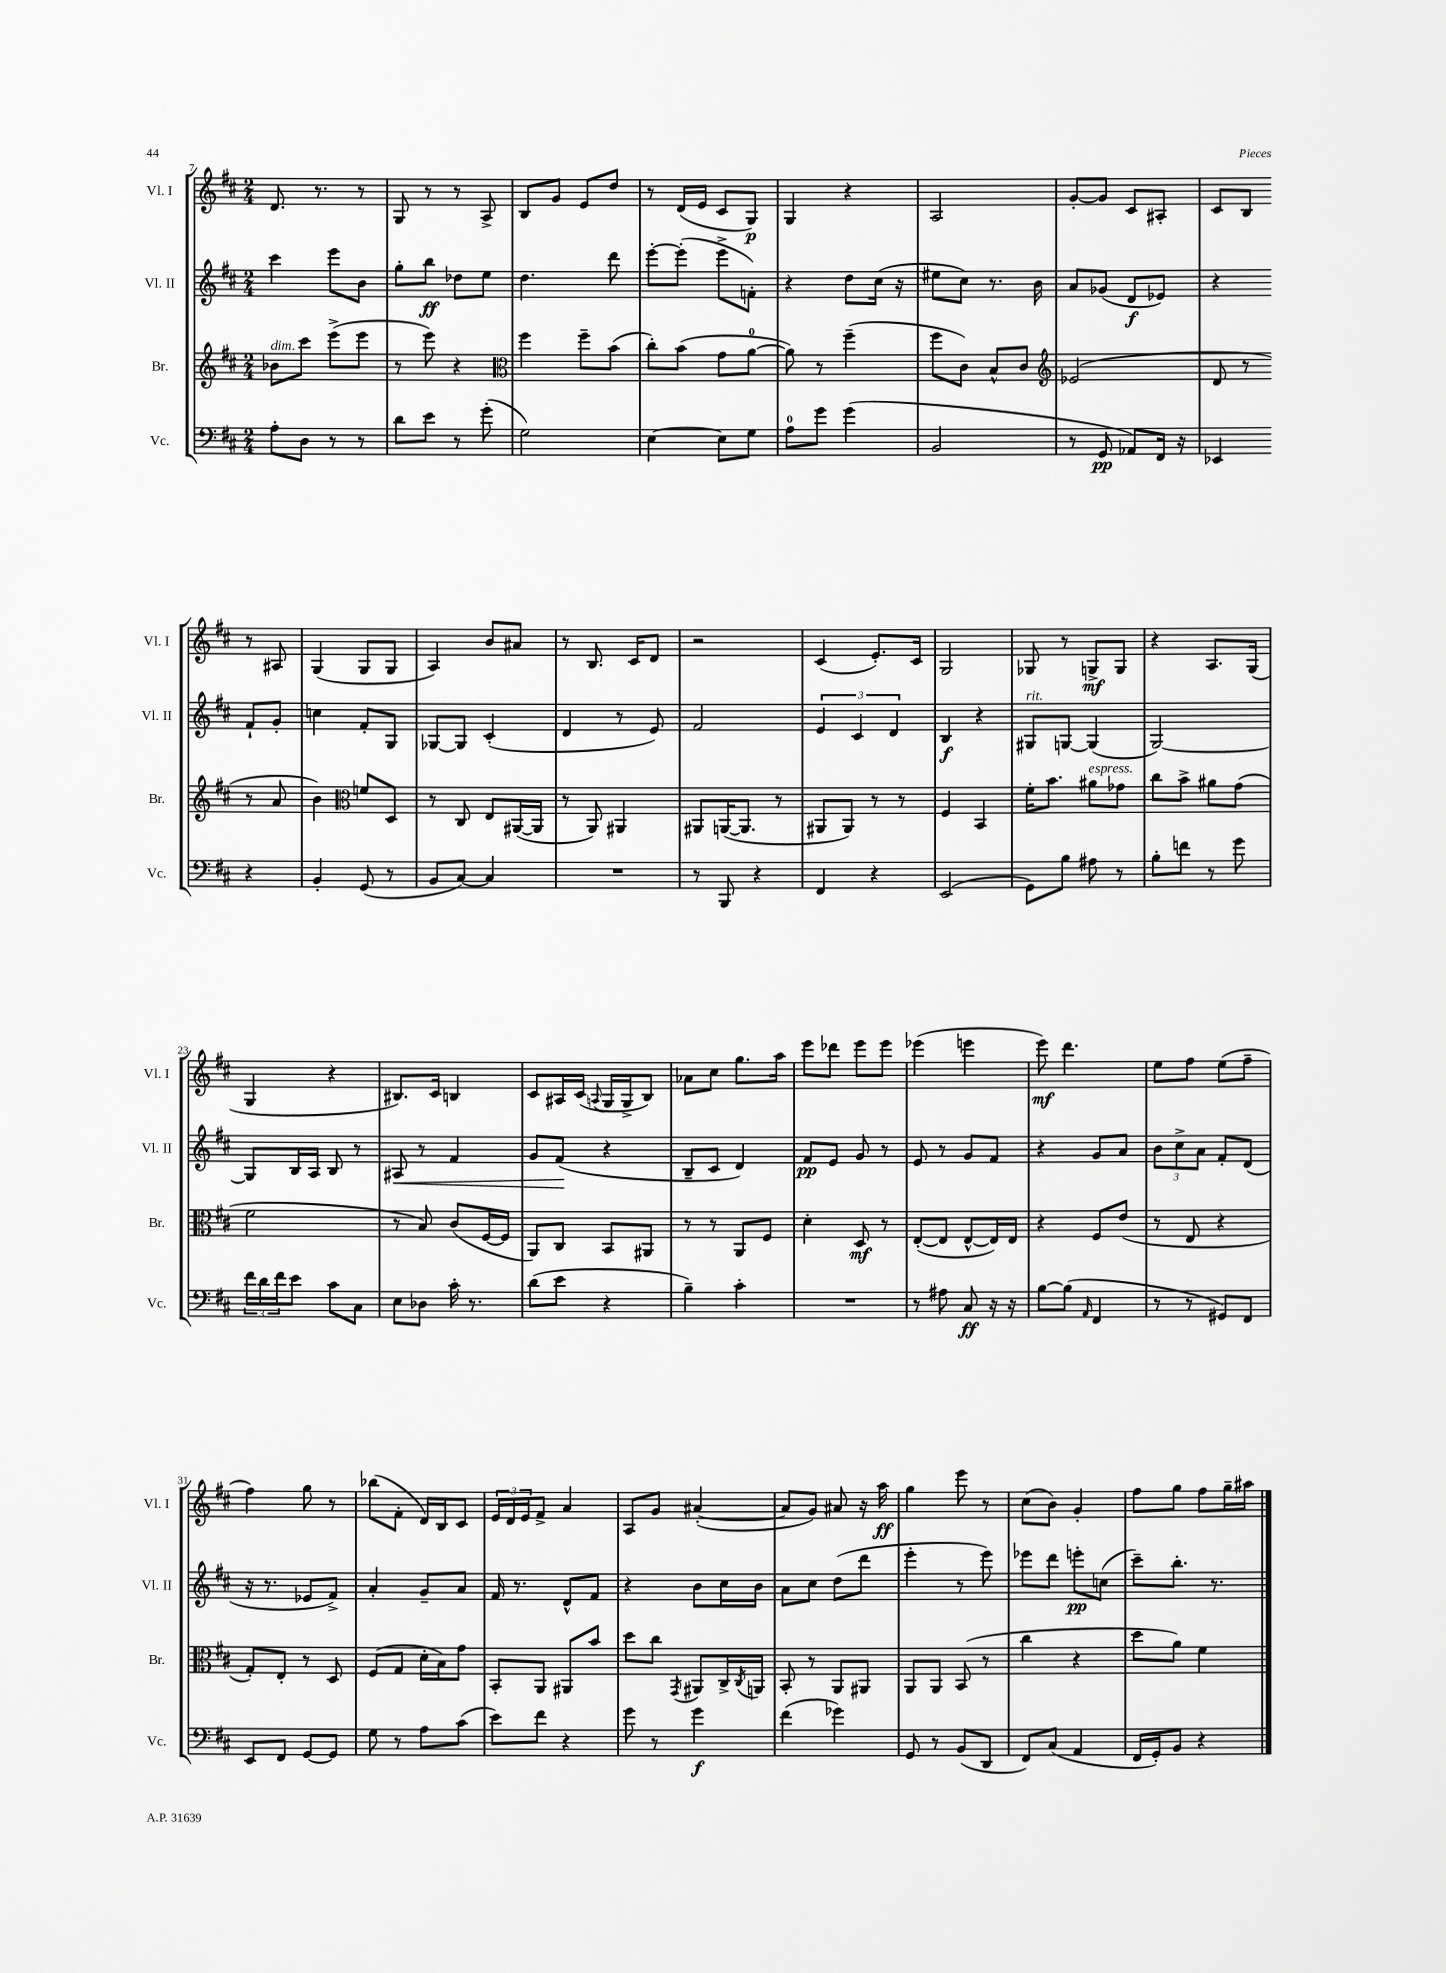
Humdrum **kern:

**kern	**kern	**kern	**kern
*staff4	*staff3	*staff2	*staff1
*clefF4	*clefG2	*clefG2	*clefG2
*k[f#c#]	*k[f#c#]	*k[f#c#]	*k[f#c#]
*M2/4	*M2/4	*M2/4	*M2/4
8A'\L	8b-\L	4ccc#\	8.d/
8D\J	8ccc#\J	.	.
.	.	.	8.r
8r	(8eee^\L	8eee\L	.
8r	8eee\J	8b\J	8r
=	=	=	=
8d\L	8r	8gg'\L	8G/
8e\J	8eee\)	8bb\J	8r
8r	4r	8dd-\L	8r
(8g'\	.	8ee\J	8A^/
=	=	=	=
*	*clefC3	*	*
2G\)	4ff#\	4.dd\	8B/L
.	.	.	8g/J
.	8ff#~\L	.	8e/L
.	(8b\J	8ddd\	8dd/J
=	=	=	=
[4E\	8cc#'\L)	[8eee'\L	8r
.	(8b\J	(8eee'\]J	(16d/LL
.	.	.	16e/JJ
8E\]L	8g\L	8eee^\L	8c#/L
8G\J	[8a\J	8f'\J)	8G/J)
=	=	=	=
8A\L	8a\])	4r	4G/
8g\J	8r	.	.
(4g\	(4ff#~\	8dd\L	4r
.	.	(16cc#\Jk	.
.	.	16r	.
=	=	=	=
2BB/	8ff#\L	8ee#\L	2A/
.	8c#\J)	8cc#\J)	.
.	8B^^/L	8.r	.
.	8c#/J	.	.
.	.	16b\	.
=	=	=	=
*	*clefG2	*	*
8r	(2e-/	8a/L	[8g'/L
8GG/	.	(8g-/J	8g/]J
8AA-/L)	.	8d/L	8c#/L
16FF#/Jk	.	8e-/J)	8A#'/J
16r	.	.	.
=	=	=	=
4EE-/	8d/	4r	8c#/L
.	8r	.	8B/J
4r	8r	8f#`/L	8r
.	8a/	8g'/J	8A#/
=	=	=	=
4BB'/	4b\)	4cc\	(4G/
*	*clefC3	*	*
(8GG/	8f/L	8f#'/L	8G/L
8r	8D/J	8G/J	8G/J
=	=	=	=
8BB/L	8r	[8G-/L	4A/)
[8C#/J)	8C#/	8G-/]J	.
4C#/]	8E/L	(4c#'/	8b/L
.	([16AA#/L	.	8a#/J
.	16AA#/]JJ	.	.
=	=	=	=
2r	8r	4d/	8r
.	8AA/)	.	8.B/
.	4AA#/	8r	.
.	.	.	16c#/LK
.	.	8e/)	8d/J
=	=	=	=
8r	8AA#/L	2f#/	2r
8BBB/	([16AA/K	.	.
.	8.AA/]J	.	.
4r	.	.	.
.	8r	.	.
=	=	=	=
4FF#/	8AA#/L	6e/	(4c#/
.	8AA#/J)	.	.
.	.	6c#/	.
4r	8r	.	8.e'/L)
.	.	6d/	.
.	8r	.	.
.	.	.	16c#/Jk
=	=	=	=
(2EE/	4F#/	4B/	2G/
.	4BB/	4r	.
=	=	=	=
8GG\L)	16f#'\LK	8G#/L	8G-/
.	8.b\J	.	.
8B\J	.	[8G/J	8r
8A#\	8a#\L	(4G/]	8G^/L
8r	8g-\J	.	8G/J
=	=	=	=
8B'\L	8cc#\L	[2G/)	4r
8f\J	8b^\J	.	.
8r	8a#\L	.	8.A/L
8g\	(8g\J	.	.
.	.	.	(16G/Jk
=	=	=	=
24f#\LL	2f#\	8G/]L	4G/
24d\	.	.	.
24f#\J	.	.	.
8e\J	.	16B/L	.
.	.	16A/JJ	.
8c#\L	.	8B/	4r
8C#\J	.	8r	.
=	=	=	=
8E\L	8r	8A#/	8.B#/L)
8D-\J	8B/)	8r	.
.	.	.	16c#/Jk
16c#'\	(8c#/L	4f#/	4B/
8.r	.	.	.
.	[16F#/L	.	.
.	16F#/]JJ	.	.
=	=	=	=
(8d\L	8AA/L)	8g/L	8c#/L
8e\J	8C#/J	(8f#/J	16A#/L
.	.	.	(16c#/JJ
.	.	.	8qqA/
4r	8BB/L	4r	16G/LL
.	.	.	16G^/J
.	8AA#/J	.	8B/J)
=	=	=	=
4B~\)	8r	8B~/L	8a-\L
.	8r	8c#/J	8cc#\J
4c#'\	8AA/L	4d/)	8.gg\L
.	8F#/J	.	.
.	.	.	16aa\Jk
=	=	=	=
2r	4d'\	8f#/L	8eee\L
.	.	8e/J	8ddd-\J
.	8D/	8g/	8eee\L
.	8r	8r	8eee\J
=	=	=	=
8r	([8E'/L	8e/	(4eee-\
8A#\	8E/]J	8r	.
8C#/	[8E^^/L	8g/L	4eee\
16r	16E/]L)	8f#/J	.
16r	16E/JJ	.	.
=	=	=	=
[8B\L	4r	4r	8eee\)
(8B\]J	.	.	4.ddd\
16qqAA/	.	.	.
4FF#/	8F#/L	8g/L	.
.	(8e/J	8a/J	.
=	=	=	=
8r	8r	12b\L	8ee\L
.	.	12cc#^\	.
8r	8E/	.	8ff#\J
.	.	12a\J	.
8GG#/L)	4r	8f#'/L	(8ee\L
8FF#/J	.	(8d/J	8ff#~\J
=	=	=	=
8EE/L	8G'/L)	16r	4ff#\)
.	.	8.r	.
8FF#/J	8E'/J	.	.
[8GG/L	8r	8e-/L	8gg\
8GG/]J	8D/	8f#^/J)	8r
=	=	=	=
8G\	(8F#/L	4a'/	(8bb-\L
8r	8G/J	.	8f#'\J
8A\L	16d'\LL	8g~/L	16d/LL)
.	16B\J)	.	16B/J
(8c#\J	8g\J	8a/J	8c#/J
=	=	=	=
8e\L)	8BB'/L	16f#/	24e/LL
.	.	.	24d/
.	.	8.r	.
.	.	.	24e/J
8f#\J	8AA/J	.	8f#^/J
4r	8AA#/L	8d^^/L	4a/
.	8b/J	8f#/J	.
=	=	=	=
8g\	8dd\L	4r	8A/L
8r	8cc#\J	.	8g/J
.	8qGG/	.	.
4g\	8AA#/L	8b\L	([4a#'/
.	16C#^/L	16cc#\L	.
.	8qC#/	.	.
.	16AA/JJ	16b\JJ	.
=	=	=	=
(4f#\	8BB'/	8a\L	8a#/]L
.	8r	8cc#\J	8g/J)
4g-\)	8AA/L	(8dd\L	8a#/
.	8AA#/J	8ddd\J	16r
.	.	.	16aa\
=	=	=	=
8GG/	8AA/L	4eee'\	4gg\
8r	8AA/J	.	.
(8BB/L	(8BB/	8r	8eee\
8DD/J	8r	8eee\)	8r
=	=	=	=
8FF#/L)	4cc#\	8eee-\L	(8cc#\L
(8C#/J	.	8ddd\J	8b\J)
4AA/	4r	8eee'\L	4g'/
.	.	(8cc\J	.
=	=	=	=
16FF#/LL	8dd\L	8ccc#~\L)	8ff#\L
16GG'/J)	.	.	.
8BB/J	8a\J)	8.bb'\J	8gg\J
4r	4f#\	.	8ff#\L
.	.	8.r	.
.	.	.	16gg~\L
.	.	.	16aa#\JJ
==	==	==	==
*-	*-	*-	*-
